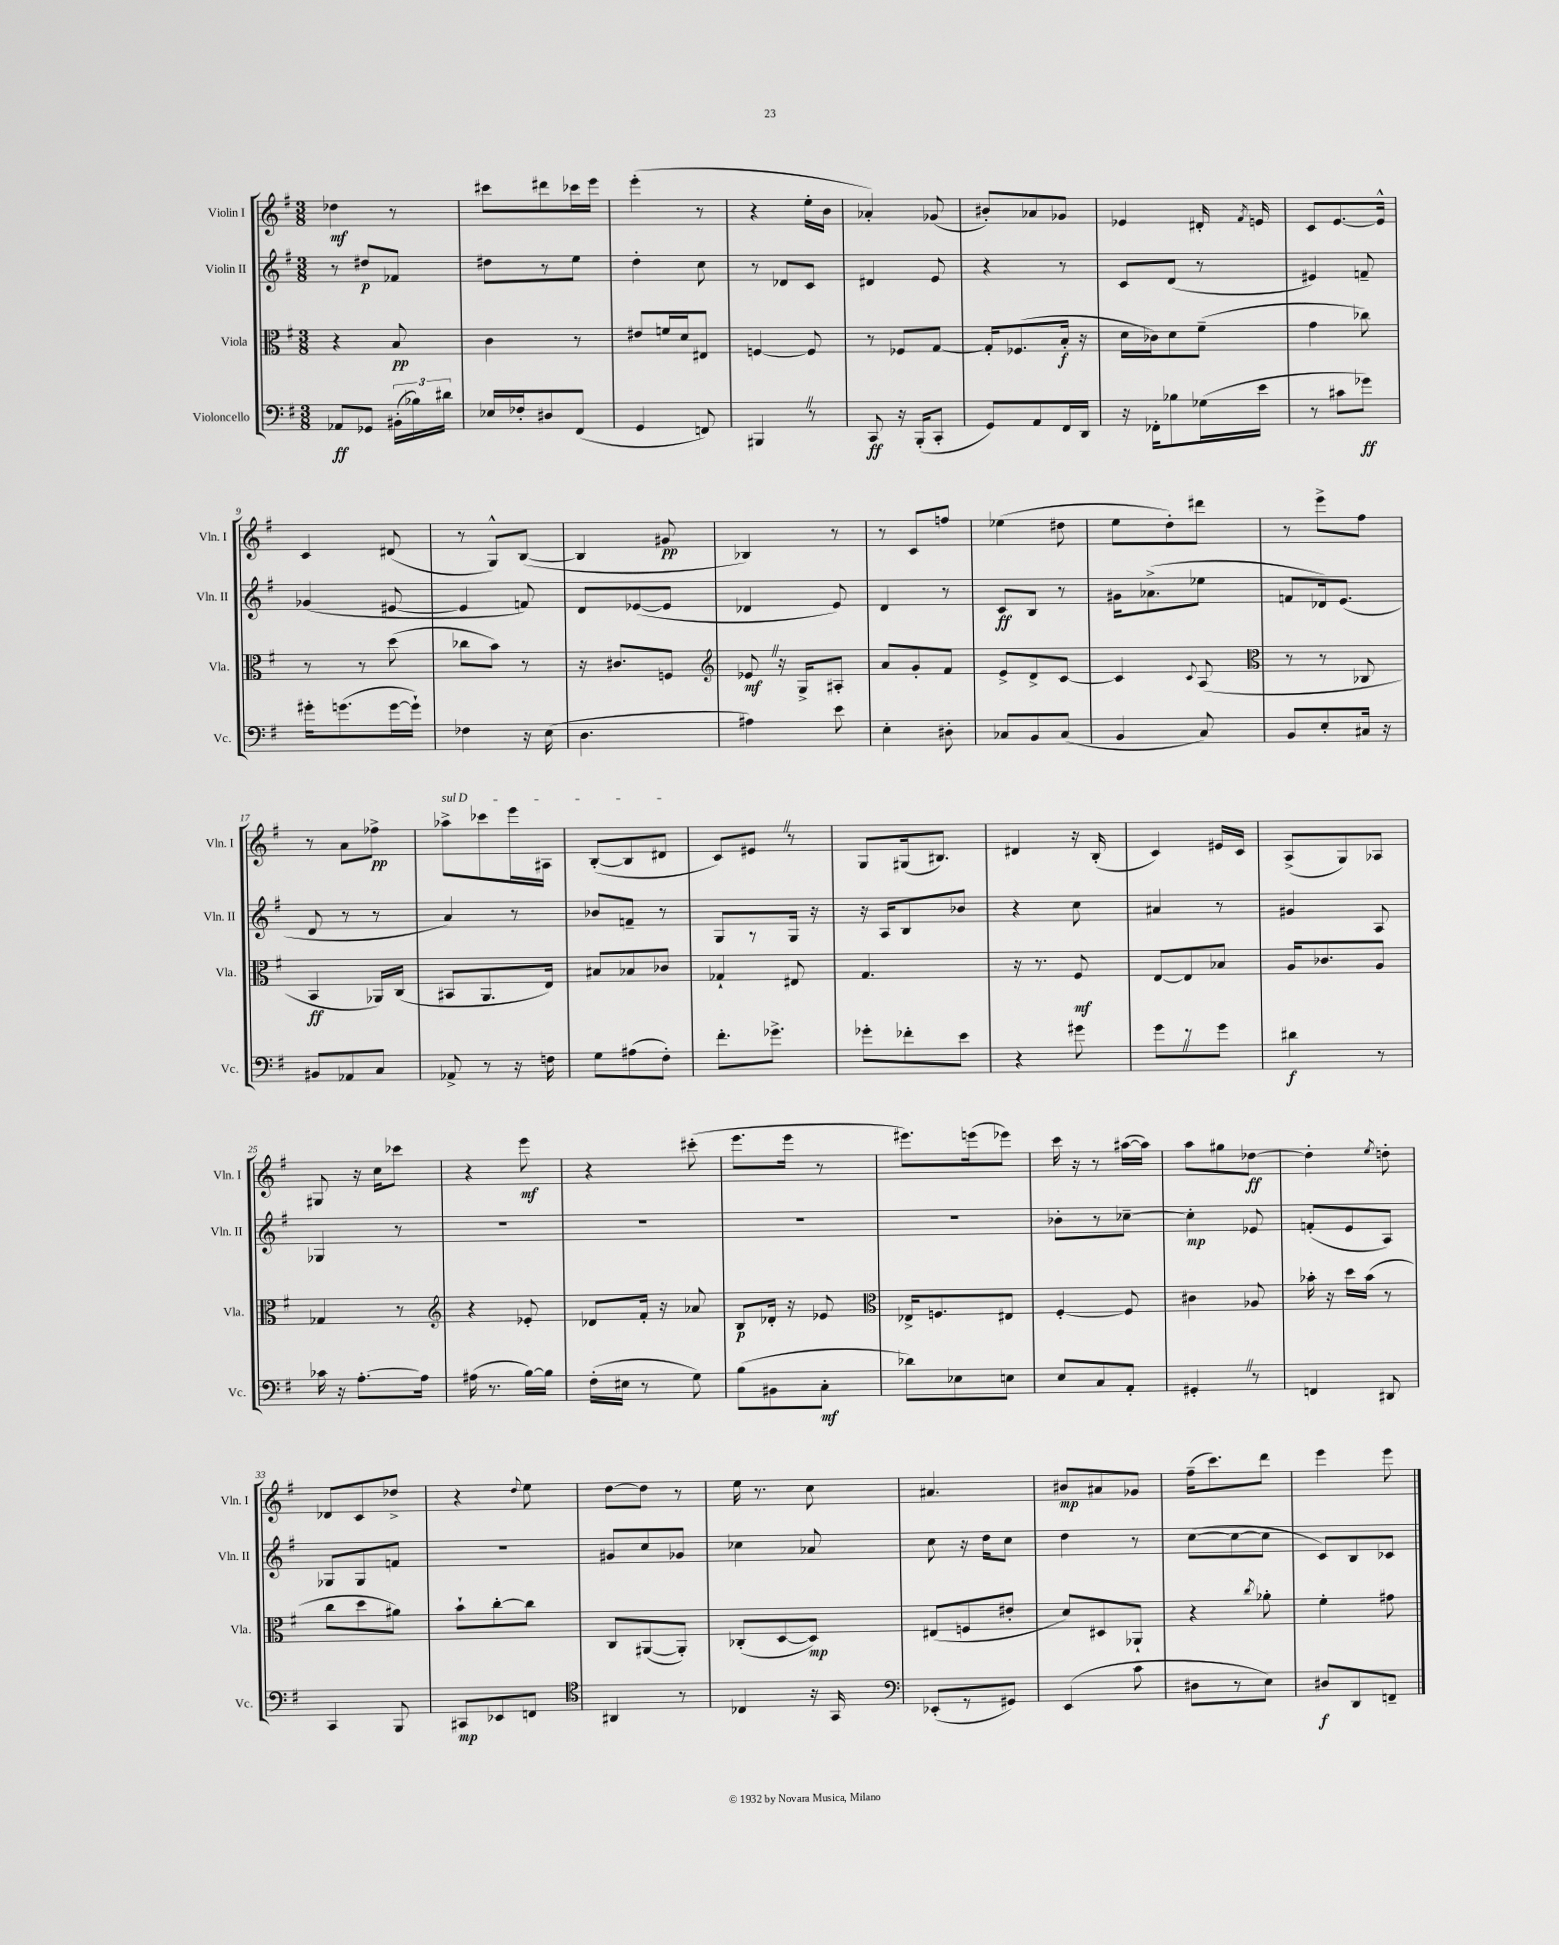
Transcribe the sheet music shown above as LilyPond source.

<<
\new StaffGroup <<
\new Staff = "s0" \with { instrumentName = "Violin I" shortInstrumentName = "Vln. I" } {
    \clef treble \key g \major \numericTimeSignature \time 3/8
    \autoBeamOff des''4\mf r8 |
    cis'''8[ dis'''8 ces'''16 e'''16] |
    e'''4-.( r8 |
    r4 e''16[-. b'16] |
    aes'4-.) ges'8( |
    bis'8[-.) aes'8 ges'8] |
    ees'4 dis'16-. \acciaccatura { fis'8 } e'16 |
    c'8[ e'8.~ e'16]-^ |
    c'4 dis'8( |
    r8 g8[-^) b8]~( |
    b4 gis'8\pp |
    bes4) r8 |
    r8 c'8[ f''8] |
    ees''4( dis''8 |
    e''8[ d''8-.) dis'''8] |
    r8 e'''8[-> fis''8] |
    r8 a'8[ fes''8]->\pp |
    \once \override TextSpanner.bound-details.left.text = \markup { \italic "sul D" } aes''8[->\startTextSpan ces'''8 e'''16 ais16] |
    b8[~-.( b8 dis'8]\stopTextSpan |
    c'8[) eis'8] \once \override BreathingSign.text = \markup { \musicglyph "scripts.caesura.straight" } \breathe r8 |
    g8[ gis16( bis8.]) |
    dis'4 r16 b16-.( |
    c'4) eis'16[ c'16] |
    a8[->( g8) aes8] |
    gis8 r16 c''16[ ces'''8] |
    r4 e'''8\mf |
    r4 cis'''8-.( |
    e'''8.[ e'''16] r8 |
    eis'''8.[) e'''16( ees'''8]) |
    c'''16 r16 r8 ais''16[~( ais''16]) |
    a''8[ gis''8 des''8]~\ff |
    des''4-. \acciaccatura { e''8 } d''8-. |
    des'8[ c'8 des''8]-> |
    r4 \appoggiatura { d''8 } e''8 |
    d''8[~ d''8] r8 |
    e''16 r8. c''8 |
    ais'4. |
    bis'8[\mp ais'8 ges'8] |
    fis''16[--( c'''8.) d'''8] |
    e'''4 e'''8 \bar "|." |
}
\new Staff = "s1" \with { instrumentName = "Violin II" shortInstrumentName = "Vln. II" } {
    \clef treble \key g \major \numericTimeSignature \time 3/8
    \autoBeamOff r8 dis''8[\p fes'8] |
    dis''8[ r8 e''8] |
    d''4-. c''8 |
    r8 des'8[ c'8] |
    dis'4 e'8 |
    r4 r8 |
    c'8[ d'8]( r8 |
    eis'4) f'8-- |
    ges'4( eis'8~ |
    eis'4 f'8) |
    d'8[ ees'8~( ees'8] |
    des'4 e'8) |
    d'4 r8 |
    c'8[\ff b8] r8 |
    gis'16[ aes'8.->( ees''8] |
    f'8[ des'16) e'8.]( |
    d'8 r8 r8 |
    a'4) r8 |
    bes'8[ f'8]-- r8 |
    g8[ r8 g16] r16 |
    r16 a16[ b8 bes'8] |
    r4 c''8 |
    ais'4 r8 |
    gis'4 a8 |
    ges4 r8 |
    R4. |
    R4. |
    R4. |
    R4. |
    bes'8[-. r8 ces''8]~-- |
    ces''4-.\mp ees'8 |
    f'8[-.( e'8 a8]) |
    ges8[ ges8 f'8] |
    R4. |
    gis'8[ c''8 ges'8] |
    ces''4 aes'8 |
    c''8 r16 d''16[ c''8] |
    d''4 r8 |
    c''8[~( c''8~ c''8] |
    c'8[) b8 ces'8] \bar "|." |
}
\new Staff = "s2" \with { instrumentName = "Viola" shortInstrumentName = "Vla." } {
    \clef alto \key g \major \numericTimeSignature \time 3/8
    \autoBeamOff r4 b8\pp |
    c'4 r8 |
    eis'8[ f'16 d'16 eis8] |
    f4~ f8 |
    r8 fes8[ g8]~ |
    g16[-. fes8.( b16]-.\f r16 |
    d'16[ ces'16) d'8 fis'8]--( |
    g'4 ces''8) |
    r8 r8 d''8( |
    ces''8[ b'8]) r8 |
    r16 cis'8.[ f8] |
    \clef treble ees'8\mf \once \override BreathingSign.text = \markup { \musicglyph "scripts.caesura.straight" } \breathe r16 g16[-> ais8]-. |
    a'8[ g'8-. fis'8] |
    e'8[-> d'8-> c'8]~ |
    c'4 \appoggiatura { c'8 } a8( |
    \clef alto r8 r8 ces8 |
    b,4\ff aes,16[) c16]( |
    bis,8[ a,8. e16]) |
    bis8[ bes8 ces'8] |
    ges4-! eis8 |
    g4. |
    r16 r8. fis8\mf |
    e8[~ e8 bes8] |
    a16[ ces'8. a8] |
    ges4 r8 |
    \clef treble r4 ees'8-. |
    des'8[ fis'16]-. r16 aes'8 |
    b8[\p des'16]-. r16 ees'8 |
    \clef alto ees16[-> f8. eis8] |
    fis4~-. fis8 |
    cis'4 aes8 |
    bes'16-. r16 d''16[ bes'16]( r8 |
    c''8[ d''8 ais'8]) |
    b'8[-! c''8~-. c''8] |
    c8[ ais,8~( ais,8]-.) |
    ces8[-.( d8~ d8]\mp) |
    eis8[( f8 eis'8]-. |
    d'8[) dis8 aes,8]-! |
    r4 \acciaccatura { c''8 } aes'8-. |
    fis'4-. gis'8 \bar "|." |
}
\new Staff = "s3" \with { instrumentName = "Violoncello" shortInstrumentName = "Vc." } {
    \clef bass \key g \major \numericTimeSignature \time 3/8
    \autoBeamOff aes,8[\ff ges,8] \tuplet 3/2 { bis,16[-.( bes16) dis'16] } |
    ees16[ fes16-. dis8 fis,8]( |
    g,4 f,8) |
    bis,,4 \once \override BreathingSign.text = \markup { \musicglyph "scripts.caesura.straight" } \breathe r8 |
    c,8\ff r16 b,,16[-.( c,8]-. |
    g,8[) a,8 fis,16 d,16] |
    r16 fes,16[-. bes8 ges16( e'16] |
    r8 cis'8[ ges'8]\ff) |
    gis'16[-. g'8.( g'16~ g'16]-!) |
    fes4 r16 e16( |
    d4. |
    ais4) e'8 |
    e4-. dis8-. |
    ces8[ b,8 ces8]( |
    b,4 c8) |
    b,8[ e8-. cis16] r16 |
    bis,8[ aes,8 c8] |
    aes,8-> r8 r16 f16 |
    g8[ ais8( fis8]-.) |
    fis'8.[-. ges'8.]-> |
    ges'8[-. fes'8-. e'8] |
    r4 gis'8 |
    g'8[ \once \override BreathingSign.text = \markup { \musicglyph "scripts.caesura.straight" } \breathe r8 g'8] |
    dis'4\f r8 |
    ces'16 r16 a8.[~-. a16] |
    ais16( r8. b16[~) b16] |
    fis16[-.( eis16] r8 g8) |
    b8[( bis,8 c8]-.\mf |
    des'8[) ees8 e8] |
    e8[ c8 a,8]-. |
    gis,4-. \once \override BreathingSign.text = \markup { \musicglyph "scripts.caesura.straight" } \breathe r8 |
    f,4 dis,8 |
    c,4 b,,8 |
    cis,8[\mp ees,8 f,8] |
    \clef tenor ais,4 r8 |
    ces4 r16 g,16 |
    \clef bass ees,8[-.( r8 gis,8]) |
    e,4( c'8 |
    dis8[ r8 e8]) |
    dis8[\f d,8 f,8]-- \bar "|." |
}
>>
>>
